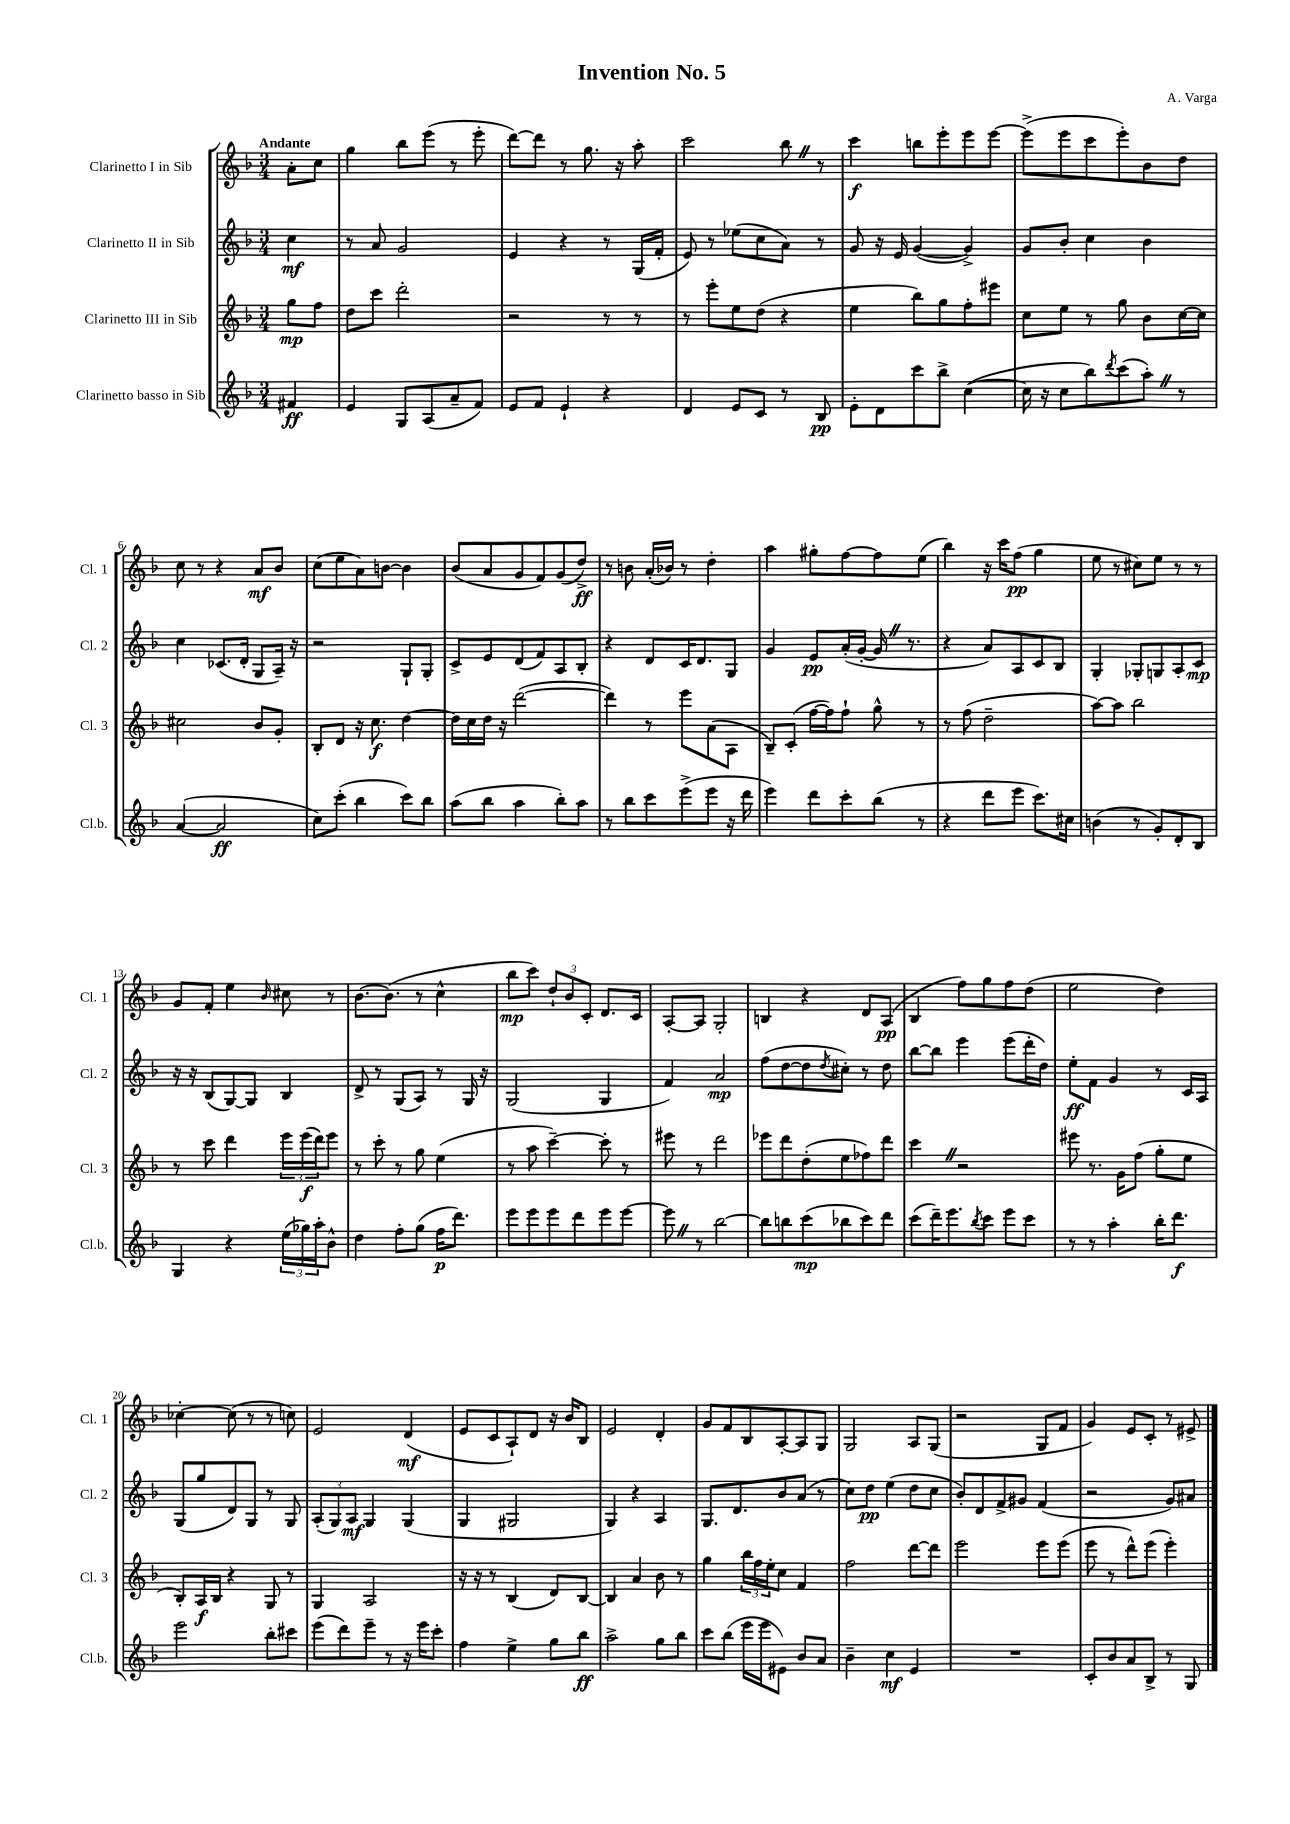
\header { title = "Invention No. 5" composer = "A. Varga" }
<<
\new StaffGroup <<
\new Staff = "s0" \with { instrumentName = "Clarinetto I in Sib" shortInstrumentName = "Cl. 1" } {
    \clef treble \key f \major \numericTimeSignature \time 3/4 \partial 4 \tempo "Andante"
    a'8-. c''8 |
    g''4 bes''8 e'''8( r8 e'''8-. |
    d'''8~) d'''8 r8 g''8. r16 a''8-. |
    c'''2 bes''8 \once \override BreathingSign.text = \markup { \musicglyph "scripts.caesura.straight" } \breathe r8 |
    c'''4\f b''8 e'''8-. e'''8 e'''8~ |
    e'''8->( e'''8 c'''8 e'''8-.) bes'8 d''8 |
    c''8 r8 r4 a'8\mf bes'8 |
    c''8( e''8 a'8) b'8~ b'4 |
    bes'8( a'8 g'8 f'8) g'8( d''8->\ff) |
    r8 b'8 a'16-.( bes'16) r8 d''4-. |
    a''4 gis''8-. f''8~ f''8 e''8( |
    bes''4) r16 c'''16 f''8\pp( g''4 |
    e''8 r8 cis''8) e''8 r8 r8 |
    g'8 f'8-. e''4 \grace { bes'16 } cis''8 r8 |
    bes'8.~ bes'8.( r8 c''4-^ |
    bes''8\mp c'''8) \tuplet 3/2 { d''8-! bes'8 c'8-. } d'8. c'16 |
    a8~-. a8 g2-. |
    b4 r4 d'8 a8\pp( |
    bes4 f''8) g''8 f''8 d''8( |
    e''2 d''4) |
    ces''4~-. ces''8( r8 r8 c''8) |
    e'2 d'4\mf( |
    e'8 c'8 a8-!) d'8 r16 bes'16 bes8 |
    e'2 d'4-. |
    g'8 f'8 bes8 a8~-. a8 g8 |
    g2 a8 g8( |
    r2 g8 f'8 |
    g'4) e'8 c'8-. r8 eis'8-> \bar "|." |
}
\new Staff = "s1" \with { instrumentName = "Clarinetto II in Sib" shortInstrumentName = "Cl. 2" } {
    \clef treble \key f \major \numericTimeSignature \time 3/4 \partial 4
    c''4\mf |
    r8 a'8 g'2 |
    e'4 r4 r8 g16( f'16-. |
    e'8) r8 ees''8( c''8 a'8) r8 |
    g'8 r16 e'16 g'4~( g'4->) |
    g'8 bes'8-. c''4 bes'4 |
    c''4 ces'8.( d'16-. g8 a16--) r16 |
    r2 g8-! g8-. |
    c'8-> e'8 d'8( f'8) a8 bes8-. |
    r4 d'8 c'16 d'8. g8 |
    g'4 e'8\pp a'16-.( g'16~-. g'16 \once \override BreathingSign.text = \markup { \musicglyph "scripts.caesura.straight" } \breathe r8. |
    r4 a'8) a8 c'8 bes8 |
    g4-. ges8-. g8 a8-. c'8\mp |
    r16 r16 bes8( g8~) g8 bes4 |
    d'8-> r8 g8( a8) r8 g16 r16 |
    g2( g4 |
    f'4) a'2\mp |
    f''8( d''8~ d''8 \acciaccatura { d''8 } cis''8-.) r8 d''8 |
    bes''8~ bes''8 e'''4 e'''8( d'''16-. d''16) |
    e''8-.\ff f'8 g'4 r8 c'16 a16 |
    g8( g''8 d'8) g8 r8 g8 |
    \tuplet 3/2 { a8-.( g8) a8\mf } g4 g4( |
    g4 gis2 |
    g4) r4 a4 |
    g8. d'8. bes'8 a'8( r8 |
    c''8) d''8\pp e''4( d''8 c''8 |
    bes'8-.) d'8 f'8-> gis'8 f'4( |
    r2 g'8) ais'8 \bar "|." |
}
\new Staff = "s2" \with { instrumentName = "Clarinetto III in Sib" shortInstrumentName = "Cl. 3" } {
    \clef treble \key f \major \numericTimeSignature \time 3/4 \partial 4
    g''8\mp f''8 |
    d''8 c'''8 d'''2-. |
    r2 r8 r8 |
    r8 e'''8-. e''8 d''8( r4 |
    e''4 bes''8) g''8 f''8-. eis'''8 |
    c''8 e''8 r8 g''8 bes'8 c''16~ c''16 |
    cis''2 bes'8 g'8-. |
    bes8-. d'8 r16 c''8.\f d''4~ |
    d''16 c''16 d''16 r16 d'''2~( |
    d'''4) r8 e'''8 a'8( a8 |
    bes8--) c'8-.( f''16~ f''16) f''8-! g''8-^ r8 |
    r8 f''8( d''2-- |
    a''8~) a''8 bes''2 |
    r8 c'''8 d'''4 \tuplet 3/2 { e'''16 e'''16\f( d'''16) } e'''8 |
    r8 c'''8-. r8 g''8 e''4( |
    r8 a''8 c'''4~--) c'''8-. r8 |
    eis'''8 r8 d'''2 |
    ees'''8 d'''8 d''8-.( e''8 fes''8) d'''8 |
    c'''4 \once \override BreathingSign.text = \markup { \musicglyph "scripts.caesura.straight" } \breathe r2 |
    eis'''8 r8. g'16 f''8( g''8-. e''8 |
    bes8-.) a16\f bes16 r4 g8 r8 |
    g4 a2 |
    r16 r16 r8 bes4( d'8) bes8~ |
    bes4 a'4 bes'8 r8 |
    g''4 \tuplet 3/2 { bes''16 f''16 e''16-. } c''8 f'4 |
    f''2 d'''8~ d'''8 |
    e'''2 e'''8 e'''8( |
    e'''8 r8 d'''8-^) e'''8( e'''4-.) \bar "|." |
}
\new Staff = "s3" \with { instrumentName = "Clarinetto basso in Sib" shortInstrumentName = "Cl.b." } {
    \clef treble \key f \major \numericTimeSignature \time 3/4 \partial 4
    fis'4\ff |
    e'4 g8 a8( a'8-- f'8) |
    e'8 f'8 e'4-! r4 |
    d'4 e'8 c'8 r8 bes8\pp |
    e'8-. d'8 c'''8 bes''8-> c''4~( |
    c''16 r16 c''8 bes''8) \acciaccatura { d'''8 } c'''8( a''8-.) \once \override BreathingSign.text = \markup { \musicglyph "scripts.caesura.straight" } \breathe r8 |
    a'4~( a'2\ff |
    c''8) c'''8-.( bes''4 c'''8) bes''8 |
    a''8( bes''8 a''4 bes''8-.) a''8 |
    r8 bes''8 c'''8 e'''8->( e'''8 r16 d'''16 |
    e'''4) d'''8 c'''8-. bes''8( r8 |
    r4 d'''8 e'''8 c'''8.) cis''16 |
    b'4( r8 g'8-.) d'8-. bes8 |
    g4 r4 \tuplet 3/2 { e''16( ges''16) a''16-. } bes'8-^ |
    d''4 f''8-. g''8( f''16\p d'''8.) |
    e'''8 e'''8 e'''8 d'''8 e'''8 e'''8~ |
    e'''8 \once \override BreathingSign.text = \markup { \musicglyph "scripts.caesura.straight" } \breathe r8 bes''2~ |
    bes''8 b''8 c'''8\mp( bes''8 c'''8) d'''8 |
    c'''8( d'''16--) e'''8. \acciaccatura { bes''8 } c'''8 e'''8 c'''8 |
    r8 r8 a''4-. bes''16-. d'''8.\f |
    e'''2 bes''8-. cis'''8 |
    e'''8( d'''8) e'''8-- r8 r16 e'''16 c'''8-. |
    f''4 e''4-> g''8 bes''8\ff |
    a''2-> g''8 bes''8 |
    c'''8 bes''8( e'''16 e'''16 eis'8) bes'8 a'8 |
    bes'4-- c''4\mf e'4 |
    R2. |
    c'8-. bes'8 a'8 bes8-> r8 g8 \bar "|." |
}
>>
>>
